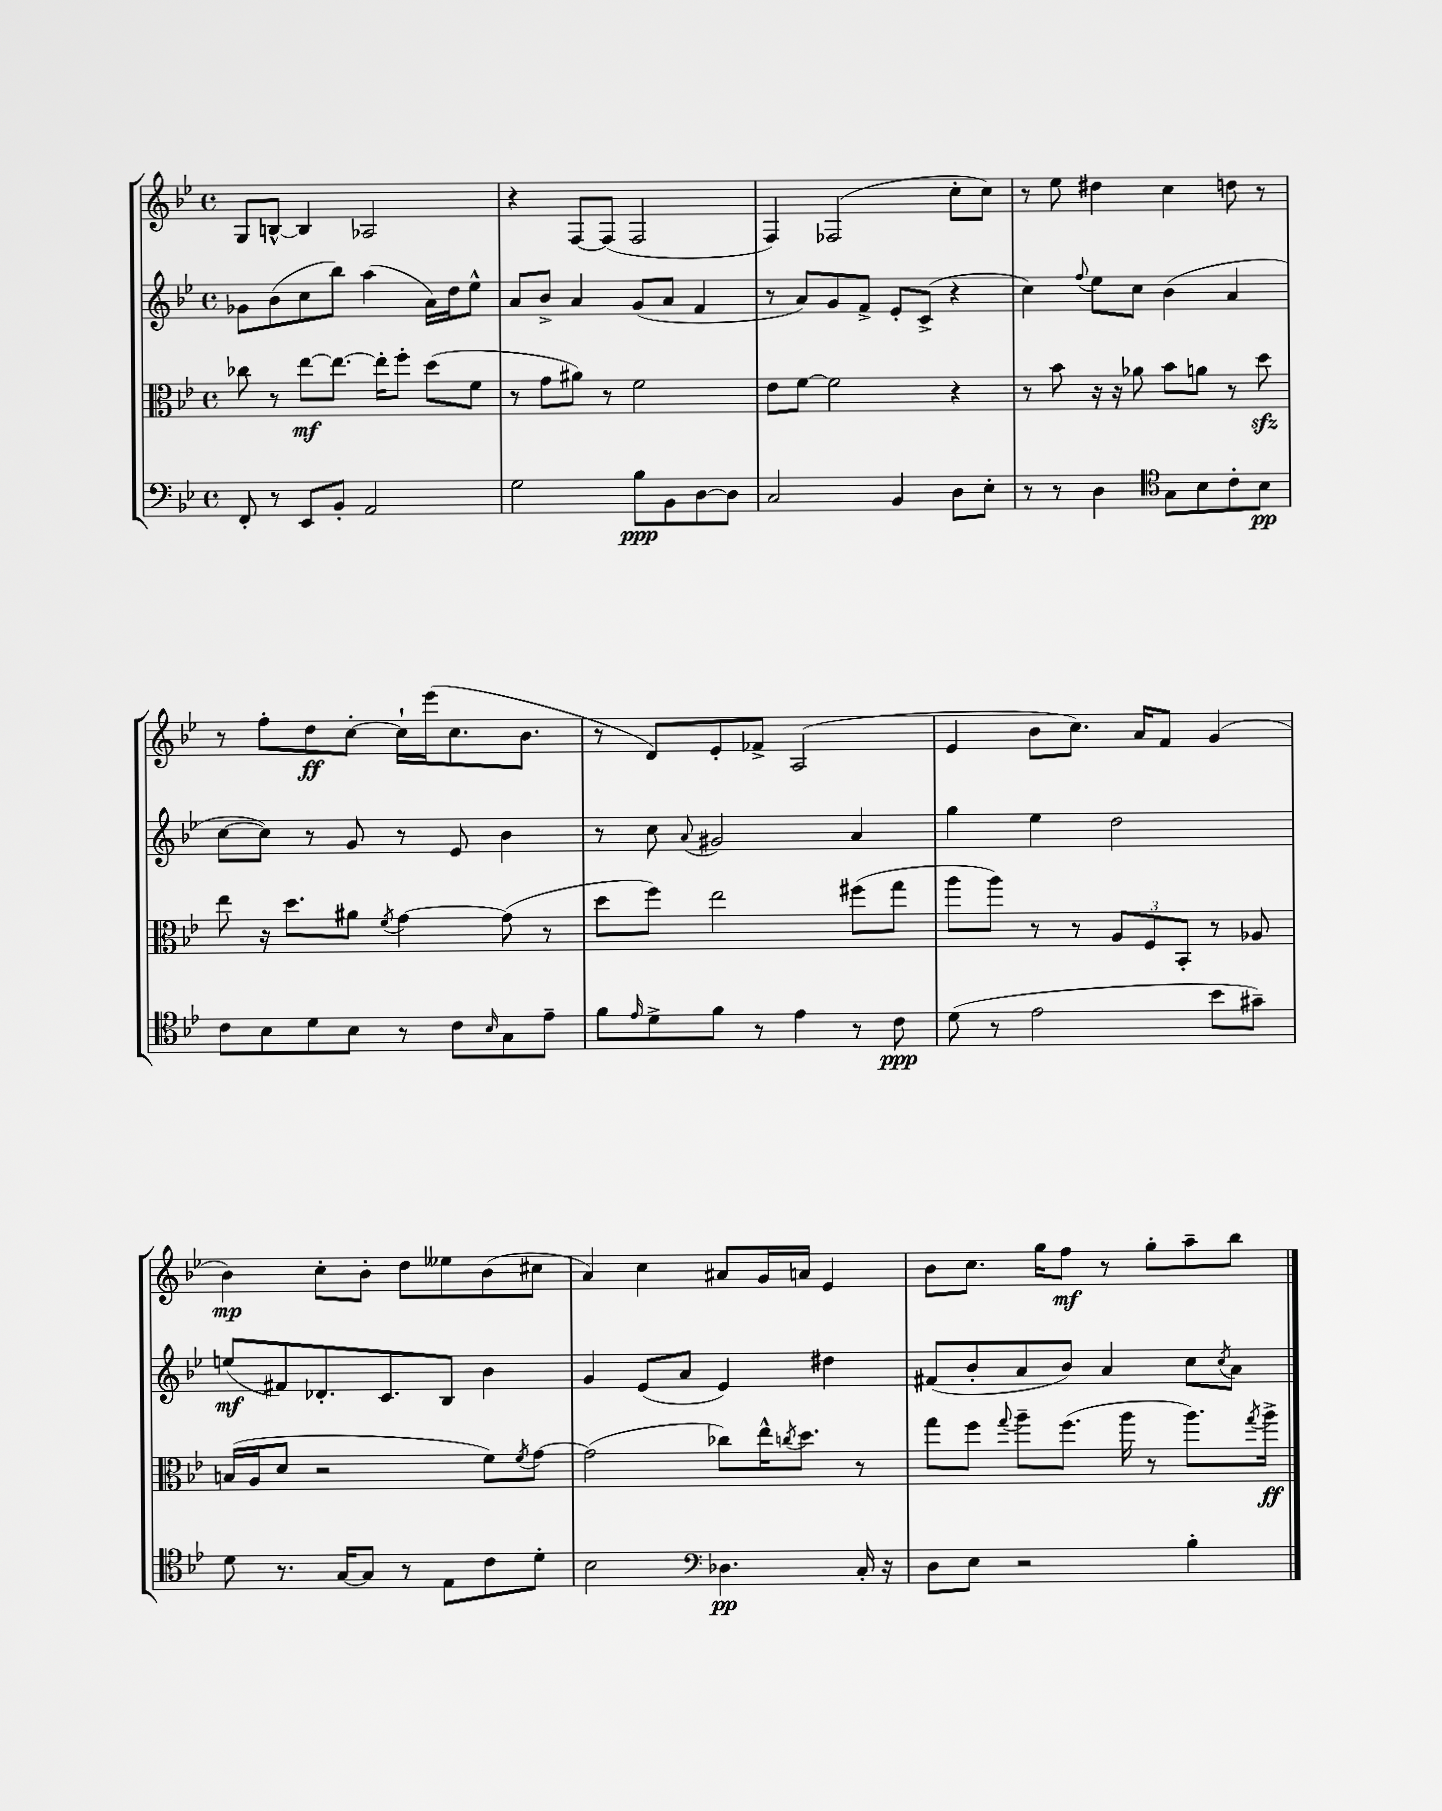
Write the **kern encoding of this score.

**kern	**dynam	**kern	**dynam	**kern	**dynam	**kern	**dynam
*part4	*part4	*part3	*part3	*part2	*part2	*part1	*part1
*staff4	*staff4	*staff3	*staff3	*staff2	*staff2	*staff1	*staff1
*clefF4	*	*clefC3	*	*clefG2	*	*clefG2	*
*k[b-e-]	*	*k[b-e-]	*	*k[b-e-]	*	*k[b-e-]	*
*M4/4	*	*M4/4	*	*M4/4	*	*M4/4	*
*met(c)	*	*met(c)	*	*met(c)	*	*met(c)	*
=19	=19	=19	=19	=19	=19	=19	=19
8FF'/	.	8cc-X\	.	8g-X\L	.	8G/L	.
8r	.	8r	.	(8b-\	.	[8Bn^^/J	.
8EE-/L	.	[8ee-\L	mf	8cc\	.	4B/]	.
8BB-'/J	.	8.ee-\J_	.	8bb-\J)	.	.	.
2AA/	.	.	.	(4aa\	.	2A-X/	.
.	.	16ee-'\KL]	.	.	.	.	.
.	.	8ff'\J	.	.	.	.	.
.	.	(8dd\L	.	16a\LL)	.	.	.
.	.	.	.	16dd\J	.	.	.
.	.	8f\J	.	8ee-^^\J	.	.	.
=20	=20	=20	=20	=20	=20	=20	=20
2G\	.	8r	.	8a/L	.	4r	.
.	.	8g\L	.	8b-^/J	.	.	.
.	.	8a#X\J)	.	4a/	.	[8F/L	.
.	.	8r	.	.	.	(8F/J]	.
8B-\L	ppp	2f\	.	(8g/L	.	2F/	.
8BB-\	.	.	.	8a/J	.	.	.
[8D\	.	.	.	4f/	.	.	.
8D\J]	.	.	.	.	.	.	.
=21	=21	=21	=21	=21	=21	=21	=21
2C/	.	8e-\L	.	8r	.	4F/)	.
.	.	[8f\J	.	8a/L)	.	.	.
.	.	2f\]	.	8g/	.	(2F-X/	.
.	.	.	.	8f^/J	.	.	.
4BB-/	.	.	.	8e-'/L	.	.	.
.	.	.	.	(8c^/J	.	.	.
8D\L	.	4r	.	4r	.	8cc'\L	.
8E-'\J	.	.	.	.	.	8cc\J)	.
=22	=22	=22	=22	=22	=22	=22	=22
8r	.	8r	.	4cc\)	.	8r	.
8r	.	8b-\	.	.	.	8ee-\	.
.	.	.	.	8qqff/	.	.	.
4D\	.	16r	.	8ee-\L	.	4dd#X\	.
.	.	16r	.	.	.	.	.
.	.	8a-X\	.	8cc\J	.	.	.
*clefC4	*	*	*	*	*	*	*
8G\L	.	8b-\L	.	(4b-\	.	4cc\	.
8B-\	.	8an\J	.	.	.	.	.
8c'\	.	8r	.	4a/	.	8ddn\	.
8B-\J	pp	8ddzz\	.	.	.	8r	.
!!LO:LB:g=z
=23	=23	=23	=23	=23	=23	=23	=23
8c\L	.	8ee-\	.	[8cc\L	.	8r	.
8B-\	.	16r	.	8cc\J])	.	8ff'\L	.
.	.	8.dd\L	.	.	.	.	.
8d\	.	.	.	8r	.	8dd\	ff
8B-\J	.	8a#X\J	.	8g/	.	[8cc'\J	.
.	.	8qf/	.	.	.	.	.
8r	.	[4g\	.	8r	.	16cc`\LL]	.
.	.	.	.	.	.	(16eee-\J	.
8c\L	.	.	.	8e-/	.	8.cc\	.
16qqB-/	.	.	.	.	.	.	.
8G\	.	(8g\]	.	4b-\	.	.	.
.	.	.	.	.	.	8.b-\J	.
8e-~\J	.	8r	.	.	.	.	.
=24	=24	=24	=24	=24	=24	=24	=24
8f\L	.	8dd\L	.	8r	.	8r	.
16qqe-/	.	.	.	.	.	.	.
8d^\	.	8ff\J)	.	8cc\	.	8d/L)	.
.	.	.	.	8qqa/	.	.	.
8f\J	.	2ee-\	.	2g#X/	.	8e-'/	.
8r	.	.	.	.	.	8f-X^/J	.
4e-\	.	.	.	.	.	(2A/	.
8r	.	(8ff#X\L	.	4a/	.	.	.
8c\	ppp	8gg\J	.	.	.	.	.
=25	=25	=25	=25	=25	=25	=25	=25
(8d\	.	8aa\L	.	4gg\	.	4e-/	.
8r	.	8aa\J)	.	.	.	.	.
2e-\	.	8r	.	4ee-\	.	8b-\L	.
.	.	8r	.	.	.	8.cc\J)	.
.	.	12A/L	.	2dd\	.	.	.
.	.	.	.	.	.	16a/KL	.
.	.	12F/	.	.	.	.	.
.	.	.	.	.	.	8f/J	.
.	.	12BB-'/J	.	.	.	.	.
8b-\L	.	8r	.	.	.	(4g/	.
8g#X~\J)	.	8A-X/	.	.	.	.	.
!!LO:LB:g=z
=26	=26	=26	=26	=26	=26	=26	=26
8d\	.	(16Bn/LL	.	(8een/L	mf	4b-\)	mp
.	.	16A/J	.	.	.	.	.
8.r	.	8d/J	.	8f#X/)	.	.	.
.	.	2r	.	8.d-X'/	.	8cc'\L	.
[16G/KL	.	.	.	.	.	.	.
8G/J]	.	.	.	.	.	8b-'\J	.
.	.	.	.	8.c/	.	.	.
8r	.	.	.	.	.	8dd\L	.
8E-\L	.	.	.	8B-/J	.	8ee--X\	.
8c\	.	8f\L)	.	4b-\	.	(8b-\	.
.	.	8qf/	.	.	.	.	.
8d'\J	.	[8g\J	.	.	.	8cc#X\J	.
=27	=27	=27	=27	=27	=27	=27	=27
2B-\	.	(2g\]	.	4g/	.	4a/)	.
.	.	.	.	(8e-/L	.	4cc\	.
.	.	.	.	8a/J	.	.	.
*clefF4	*	*	*	*	*	*	*
4.D-X\	pp	8cc-X\L)	.	4e-/)	.	8a#X/L	.
.	.	16ee-^^\K	.	.	.	16g/L	.
.	.	8qccn/	.	.	.	.	.
.	.	8.dd\J	.	.	.	16an/JJ	.
.	.	.	.	4dd#X\	.	4e-/	.
16C'/	.	8r	.	.	.	.	.
16r	.	.	.	.	.	.	.
=28	=28	=28	=28	=28	=28	=28	=28
8D\L	.	8gg\L	.	(8f#X/L	.	8b-\L	.
8E-\J	.	8ff\J	.	8b-'/	.	8.cc\J	.
.	.	8qqgg/	.	.	.	.	.
2r	.	8aa~\L	.	8a/	.	.	.
.	.	.	.	.	.	16gg\KL	.
.	.	(8.ff\J	.	8b-/J)	.	8ff\J	mf
.	.	.	.	4a/	.	8r	.
.	.	16aa\	.	.	.	.	.
.	.	8r	.	.	.	8gg'\L	.
4B-'\	.	8.aa\L)	.	8cc\L	.	8aa~\	.
.	.	.	.	8qcc/	.	.	.
.	.	.	.	8a\J	.	8bb-\J	.
.	.	8qgg/	.	.	.	.	.
.	.	16aa^\Jk	ff	.	.	.	.
==	==	==	==	==	==	==	==
*-	*-	*-	*-	*-	*-	*-	*-
